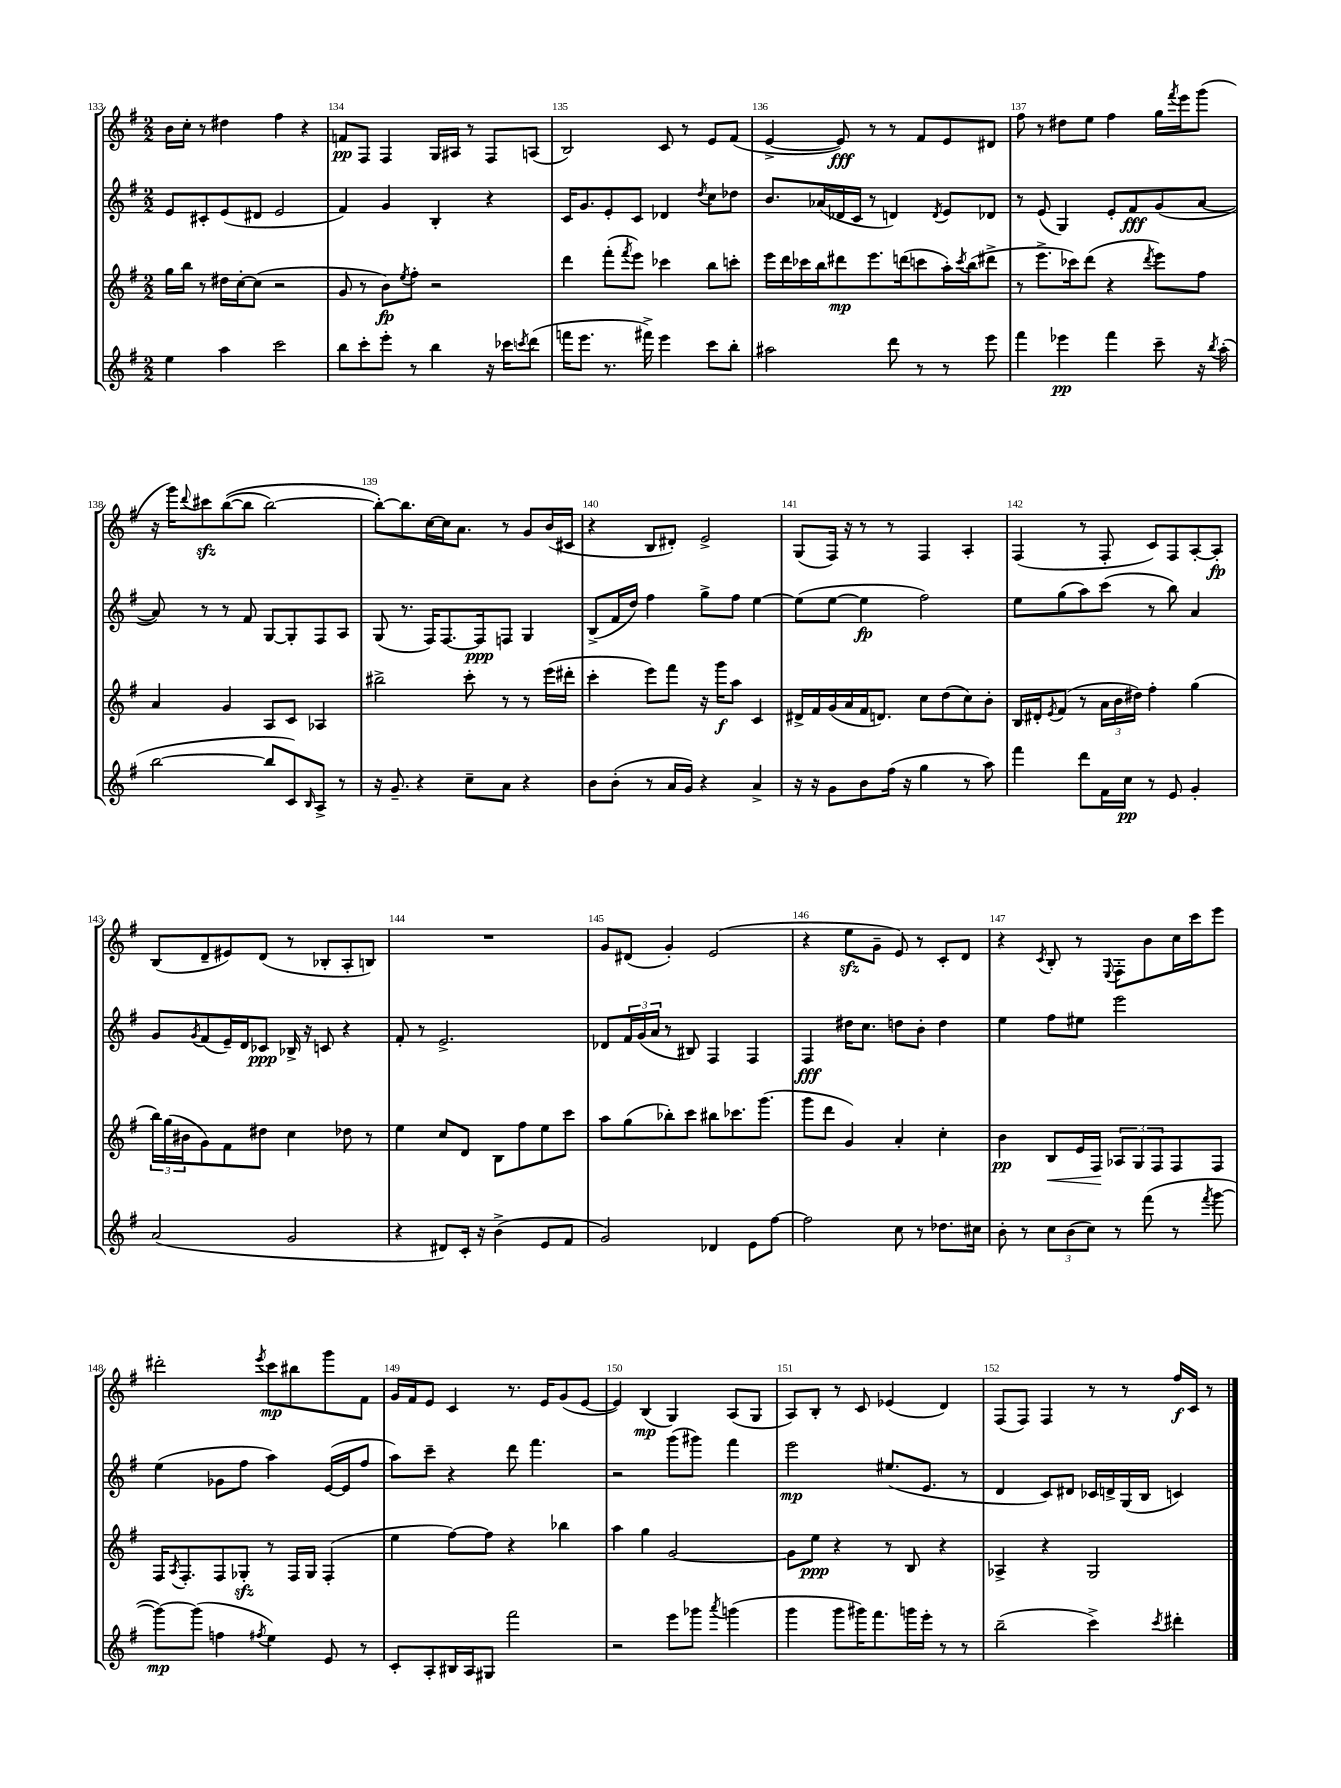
<<
\new StaffGroup <<
\new Staff = "s0" {
    \clef treble \key g \major \numericTimeSignature \time 2/2
    b'16 c''16-. r8 dis''4 fis''4 r4 |
    f'8\pp fis8 fis4 g16 ais16 r8 fis8 a8( |
    b2) c'8 r8 e'8 fis'8( |
    e'4~-> e'8\fff) r8 r8 fis'8 e'8 dis'8 |
    fis''8 r8 dis''8 e''8 fis''4 g''16 \acciaccatura { fis'''8 } e'''16 g'''8( |
    r16 g'''16) \appoggiatura { d'''8 } cis'''8\sfz b''8~(\( b''8 b''2~) |
    b''8~-.\) b''8. c''16~ c''16 a'8. r8 g'8 b'16( cis'16 |
    r4 b8 dis'8-.) e'2-> |
    g8( fis16) r16 r8 r8 fis4 a4-. |
    fis4( r8 fis8-. c'8) fis8 a8~-. a8-.\fp |
    b8( d'8-- eis'8) d'8( r8 bes8-. a8-. b8) |
    R1 |
    g'8 dis'8( g'4-.) e'2( |
    r4 e''8\sfz g'8-- e'8) r8 c'8-. d'8 |
    r4 \acciaccatura { c'8 } b8-. r8 \appoggiatura { e8 } fis8-. b'8 c''16 c'''16 e'''8 |
    dis'''2-. \acciaccatura { e'''8 } c'''8\mp bis''8 g'''8 fis'8 |
    g'16 fis'16 e'8 c'4 r8. e'16 g'8( e'8~ |
    e'4) b4\mp( g4) a8( g8 |
    a8) b8-. r8 c'8 ees'4( d'4) |
    fis8( fis8) fis4 r8 r8 fis''16\f c'16 r8 \bar "|." |
}
\new Staff = "s1" {
    \clef treble \key g \major \numericTimeSignature \time 2/2
    e'8 cis'8-. e'8( dis'8 e'2 |
    fis'4) g'4 b4-. r4 |
    c'16 g'8. e'8-. c'8 des'4 \acciaccatura { d''8 } c''8 des''8 |
    b'8. aes'16( des'16 c'16 r8 d'4) \acciaccatura { d'8 } e'8 des'8 |
    r8 e'8( g4) e'8-. fis'8\fff g'8( a'8~ |
    a'8) r8 r8 fis'8 g8~ g8-. fis8 a8 |
    g8( r8. fis16) fis8.~ fis16\ppp f8 g4 |
    b8->( fis'16 d''16) fis''4 g''8-> fis''8 e''4~ |
    e''8( e''8~ e''4\fp fis''2) |
    e''8 g''8( a''8) c'''8( r8 b''8) a'4 |
    g'8 \acciaccatura { g'8 } fis'8( e'16--) d'16 ces'8\ppp bes16-> r16 c'8 r4 |
    fis'8-. r8 e'2.-> |
    des'8 \tuplet 3/2 { fis'16 g'16( a'16 } r8 bis8) fis4 fis4 |
    fis4\fff dis''16 c''8. d''8 b'8-. d''4 |
    e''4 fis''8 eis''8 e'''2 |
    e''4( ges'8 fis''8 a''4) e'16~( e'16 fis''8 |
    a''8) c'''8-- r4 d'''8 fis'''4. |
    r2 g'''8( gis'''8) fis'''4 |
    e'''2\mp eis''8.( e'8. r8 |
    d'4 c'8) dis'8 ces'16 d'16-> g16( b16 c'4) \bar "|." |
}
\new Staff = "s2" {
    \clef treble \key g \major \numericTimeSignature \time 2/2
    g''16 b''16 r8 dis''16 c''16~-. c''8( r2 |
    g'8 r8 b'8\fp) \acciaccatura { e''8 } fis''8-. r2 |
    d'''4 fis'''8-.( \acciaccatura { fis'''8 } e'''8) ces'''4 b''8 c'''8-. |
    e'''16 d'''16 ces'''16 b''16 dis'''8\mp e'''8. d'''16( c'''8 a''16-.) \acciaccatura { c'''8 } b''16( dis'''8-> |
    r8 e'''8.-> ces'''16) d'''8( r4 \acciaccatura { d'''8 } e'''8) fis''8 |
    a'4 g'4 a8 c'8 aes4 |
    bis''2-> c'''8-. r8 r8 e'''16( dis'''16-. |
    c'''4-. e'''8) fis'''8 r16 g'''16\f a''8 c'4 |
    dis'16-> fis'16 g'16( a'16 fis'16 d'8.) c''8 d''8( c''8) b'8-. |
    b16 dis'16-. \acciaccatura { e'8 } fis'8( r8 \tuplet 3/2 { a'16 b'16 dis''16) } fis''4-. g''4( |
    \tuplet 3/2 { b''16) g''16( bis'16 } g'8) fis'8 dis''8 c''4 des''8 r8 |
    e''4 c''8 d'8 b8 fis''8 e''8 c'''8 |
    a''8 g''8( bes''8-.) c'''8 bis''8 ces'''8. g'''8.( |
    g'''8 d'''8 g'4) a'4-. c''4-. |
    b'4\pp b8\< e'16 fis16\! \tuplet 3/2 { aes8 g8 fis8 } fis8 fis8 |
    fis16 \acciaccatura { a8 } fis8.-. fis8 ges8-.\sfz r8 fis16 ges16 fis4-.( |
    e''4 fis''8~) fis''8 r4 bes''4 |
    a''4 g''4 g'2~ |
    g'8 e''8\ppp r4 r8 b8 r4 |
    aes4-> r4 g2 \bar "|." |
}
\new Staff = "s3" {
    \clef treble \key g \major \numericTimeSignature \time 2/2
    e''4 a''4 c'''2 |
    b''8 c'''8-. e'''8-. r8 b''4 r16 ces'''16 \acciaccatura { c'''8 } d'''8( |
    f'''16 e'''8. r8. fis'''16->) e'''4 c'''8 b''8-. |
    ais''2 d'''8 r8 r8 e'''8 |
    fis'''4 ees'''4\pp fis'''4 c'''8-- r16 \acciaccatura { b''8 } a''16-.( |
    b''2~ b''8 c'8) \grace { b16 } a8-> r8 |
    r16 g'8.-- r4 c''8-- a'8 r4 |
    b'8 b'8-.( r8 a'16 g'16) r4 a'4-> |
    r16 r16 g'8 b'8 fis''16( r16 g''4 r8 a''8) |
    fis'''4 d'''8 fis'16 c''16\pp r8 e'8 g'4-. |
    a'2( g'2 |
    r4 dis'8) c'16-. r16 b'4->( e'8 fis'8 |
    g'2) des'4 e'8 fis''8~ |
    fis''2 c''8 r8 des''8. cis''16 |
    b'8-. r8 \tuplet 3/2 { c''8 b'8( c''8) } r8 fis'''8( r8 \acciaccatura { fis'''8 } g'''8~ |
    g'''8~\mp) g'''8( f''4 \acciaccatura { fis''8 } e''4) e'8 r8 |
    c'8-. a8-. bis16 a16 gis8 fis'''2 |
    r2 e'''8 ges'''8 \acciaccatura { a'''8 } g'''4( |
    g'''4 g'''8 gis'''16) fis'''8. g'''16 e'''16-. r8 r8 |
    b''2--( c'''4->) \acciaccatura { c'''8 } dis'''4-. \bar "|." |
}
>>
>>
\layout { \context { \Score currentBarNumber = #133 \override BarNumber.break-visibility = ##(#f #t #t) barNumberVisibility = #all-bar-numbers-visible } }
